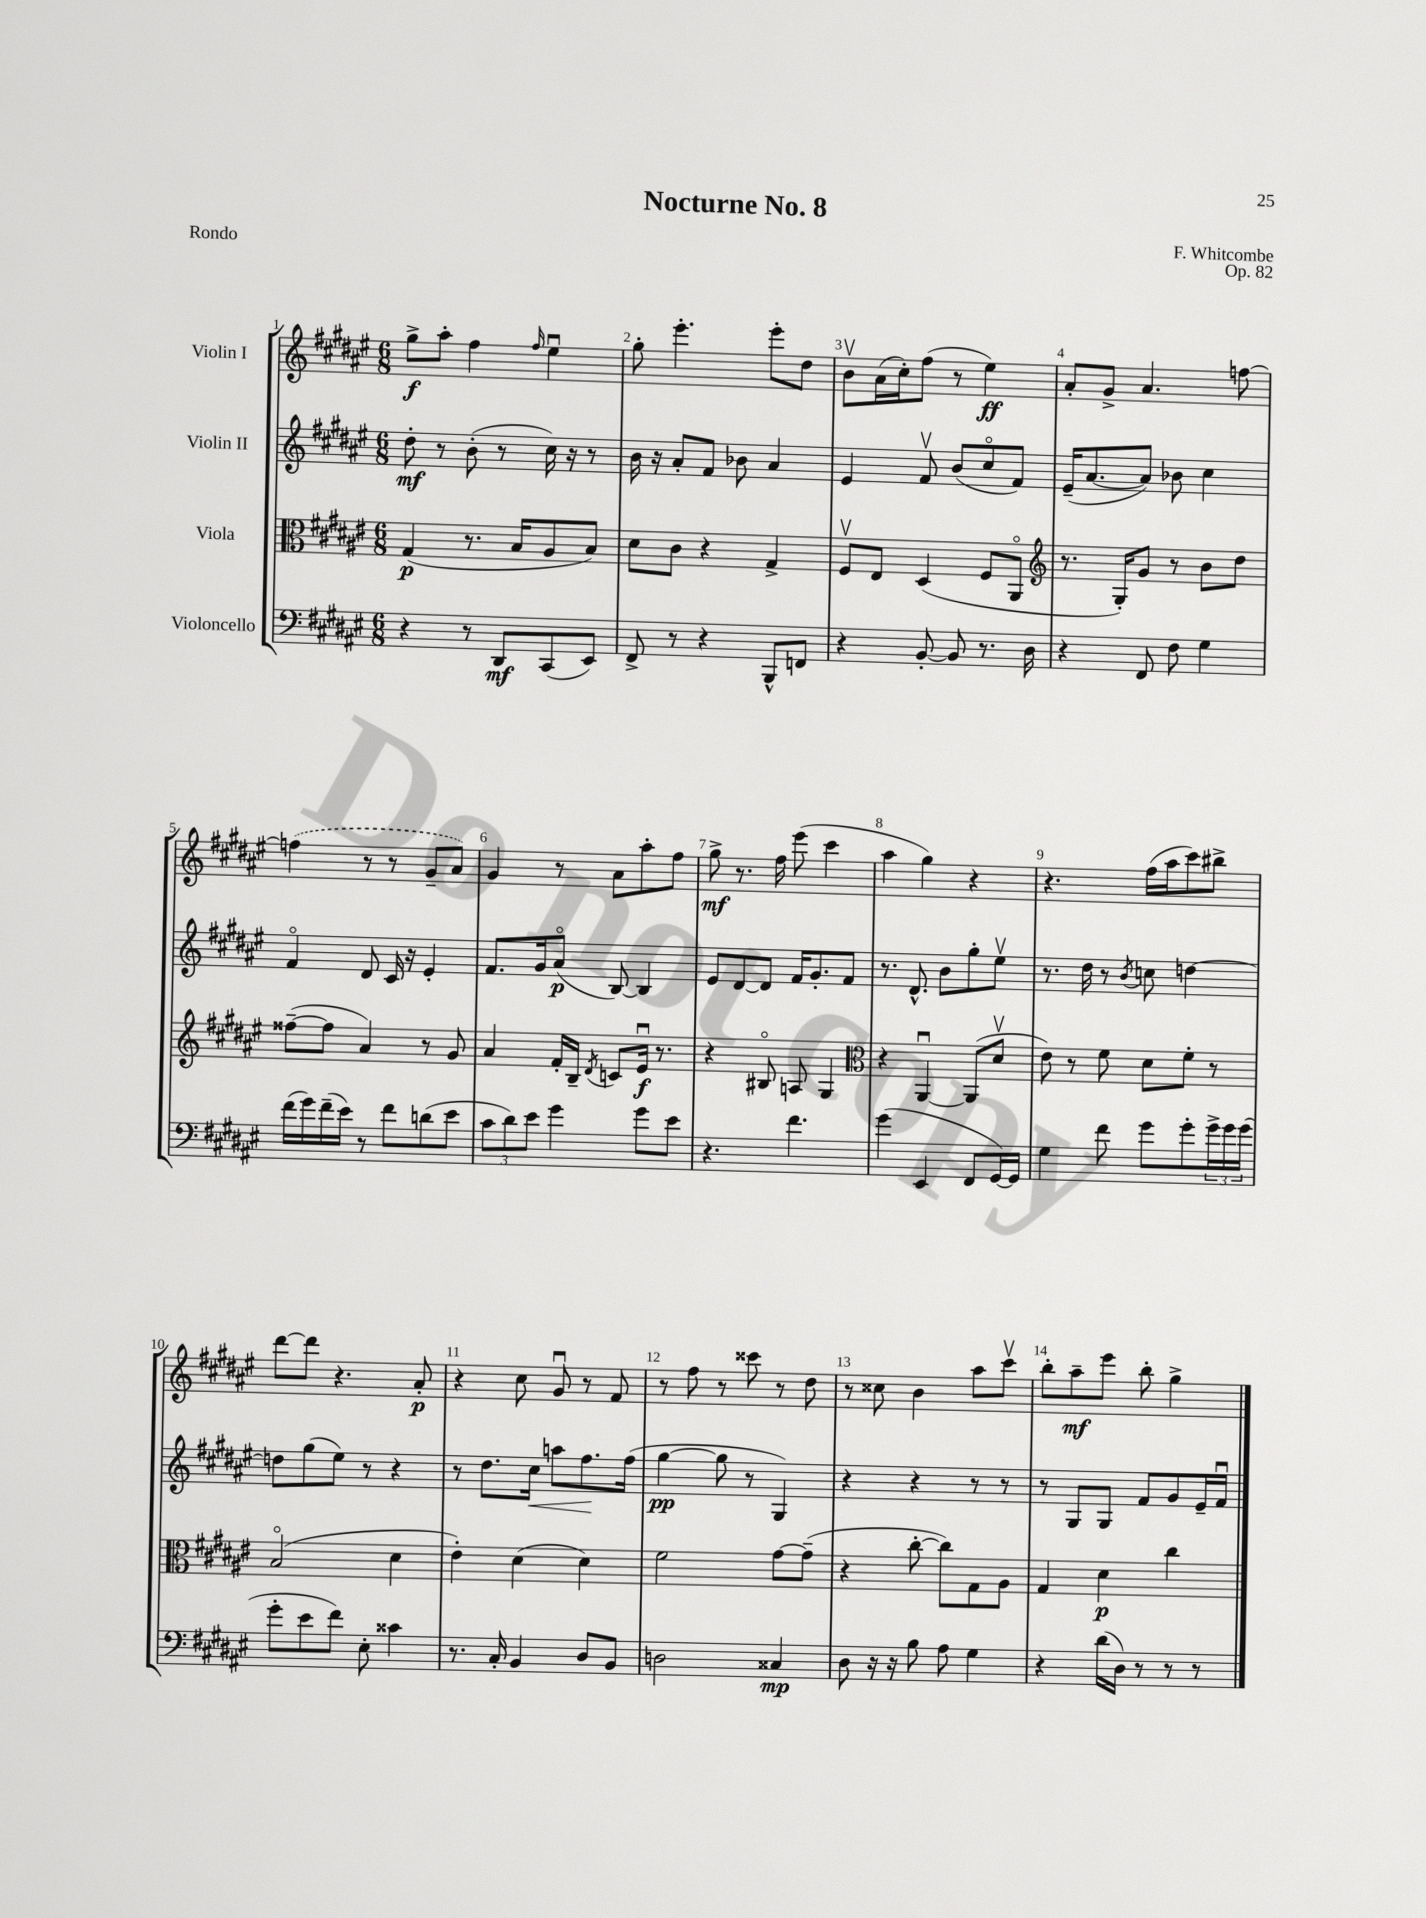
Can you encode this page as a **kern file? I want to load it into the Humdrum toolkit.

**kern	**dynam	**kern	**dynam	**kern	**dynam	**kern	**dynam
*part4	*part4	*part3	*part3	*part2	*part2	*part1	*part1
*staff4	*staff4	*staff3	*staff3	*staff2	*staff2	*staff1	*staff1
*I"Violoncello	*	*I"Viola	*	*I"Violin II	*	*I"Violin I	*
*clefF4	*	*clefC3	*	*clefG2	*	*clefG2	*
*k[f#c#g#d#a#e#]	*	*k[f#c#g#d#a#e#]	*	*k[f#c#g#d#a#e#]	*	*k[f#c#g#d#a#e#]	*
*M6/8	*	*M6/8	*	*M6/8	*	*M6/8	*
=1	=1	=1	=1	=1	=1	=1	=1
4r	.	(4G#/	p	8dd#'\	mf	8gg#^\L	f
.	.	.	.	8r	.	8aa#'\J	.
8r	.	8.r	.	(8b'\	.	4ff#\	.
8DD#/L	mf	.	.	8r	.	.	.
.	.	16B/KL	.	.	.	.	.
.	.	.	.	.	.	16qqff#/	.
(8CC#/	.	8A#/	.	16cc#\)	.	4ee#u\	.
.	.	.	.	16r	.	.	.
8EE#/J)	.	8B/J)	.	8r	.	.	.
=2	=2	=2	=2	=2	=2	=2	=2
8FF#^/	.	8d#\L	.	16b\	.	8gg#'\	.
.	.	.	.	16r	.	.	.
8r	.	8c#\J	.	8a#'/L	.	4.eee#'\	.
4r	.	4r	.	8f#/J	.	.	.
.	.	.	.	8b-X\	.	.	.
8BBB^^/L	.	4G#^/	.	4a#/	.	8eee#'\L	.
8FFn/J	.	.	.	.	.	8dd#\J	.
=3	=3	=3	=3	=3	=3	=3	=3
4r	.	8F#v/L	.	4e#/	.	8bv\L	.
.	.	8E#/J	.	.	.	(16a#\L	.
.	.	.	.	.	.	16cc#'\J)	.
[8BB'/	.	(4D#/	.	8f#v/	.	(8ff#\J	.
8BB/]	.	.	.	(8b/L	.	8r	.
8.r	.	8F#/L	.	8cc#/	.	4ee#\)	ff
.	.	8AA#/J	.	8f#/J)	.	.	.
16D#\	.	.	.	.	.	.	.
=4	=4	=4	=4	=4	=4	=4	=4
*	*	*clefG2	*	*	*	*	*
4r	.	8.r	.	(16e#~/KL	.	8a#'/L	.
.	.	.	.	[8.a#/	.	.	.
.	.	.	.	.	.	8g#^/J	.
.	.	16G#'/KL)	.	.	.	.	.
8FF#/	.	8g#/J	.	8a#/J])	.	4.a#/	.
8F#\	.	8r	.	8b-X\	.	.	.
4G#\	.	8b\L	.	4cc#\	.	.	.
.	.	8dd#\J	.	.	.	[8ffn\	.
!!LO:LB:g=z
=5	=5	=5	=5	=5	=5	=5	=5
(16f#\LL	.	([8ff##X~\L	.	4f#/	.	(4ffn\]	.
16g#\)	.	.	.	.	.	.	.
(16f#~\	.	8ff##\J]	.	.	.	.	.
16e#\JJ)	.	.	.	.	.	.	.
8r	.	4a#/)	.	8d#/	.	8r	.
8f#\L	.	.	.	16c#/	.	8r	.
.	.	.	.	16r	.	.	.
(8dn\	.	8r	.	4e#'/	.	8g#~/L	.
8e#\J	.	8g#/	.	.	.	8a#/J)	.
=6	=6	=6	=6	=6	=6	=6	=6
12c#\L	.	4a#/	.	8.f#/L	.	4g#/	.
12d#\)	.	.	.	.	.	.	.
12e#\J	.	.	.	.	.	.	.
.	.	.	.	16g#/k	.	.	.
4g#\	.	16f#'/LL	.	(8a#/J	p	8r	.
.	.	16B~/JJ	.	.	.	.	.
.	.	8qd#/	.	.	.	.	.
.	.	8cn/L	.	[8B/)	.	8a#\L	.
8g#\L	.	16e#u/Jk	f	4B/]	.	8aa#'\	.
.	.	8.r	.	.	.	.	.
8e#\J	.	.	.	.	.	8ff#\J	.
=7	=7	=7	=7	=7	=7	=7	=7
4.r	.	4r	.	8e#/L	.	8gg#^\	mf
.	.	.	.	[8d#/	.	8.r	.
.	.	8B#X/	.	8d#/J]	.	.	.
.	.	.	.	.	.	16ff#\	.
4.f#\	.	8An/	.	16f#/KL	.	(8eee#\	.
.	.	.	.	8.g#'/	.	.	.
.	.	4G#/	.	.	.	4ccc#\	.
.	.	.	.	8f#/J	.	.	.
=8	=8	=8	=8	=8	=8	=8	=8
*	*	*clefC3	*	*	*	*	*
(4g#\	.	4r	.	8.r	.	4aa#\	.
.	.	.	.	8.d#^^/	.	.	.
4EE#/	.	[4AA#u/	.	.	.	4gg#\)	.
.	.	.	.	8b\L	.	.	.
8FF#/L	.	(8AA#/L]	.	8gg#'\	.	4r	.
[16GG#/L)	.	8d#v/J	.	8ee#v\J	.	.	.
16GG#/JJ]	.	.	.	.	.	.	.
=9	=9	=9	=9	=9	=9	=9	=9
4G#\	.	8e#\)	.	8.r	.	4.r	.
.	.	8r	.	.	.	.	.
.	.	.	.	16dd#\	.	.	.
8f#\	.	8f#\	.	8r	.	.	.
.	.	.	.	8qb/	.	.	.
8g#\L	.	8d#\L	.	8ccn\	.	(16ff#\LL	.
.	.	.	.	.	.	16aa#\J	.
8g#'\	.	8f#'\J	.	[4ddn\	.	8ccc#\)	.
24g#^\L	.	8r	.	.	.	8bb#X^\J	.
24g#\	.	.	.	.	.	.	.
(24g#\JJ	.	.	.	.	.	.	.
!!LO:LB:g=z
=10	=10	=10	=10	=10	=10	=10	=10
8g#'\L	.	(2B/	.	8ddn\L]	.	[8ddd#\L	.
8e#\	.	.	.	(8gg#\	.	8ddd#\J]	.
8f#\J)	.	.	.	8ee#\J)	.	4.r	.
8E#'\	.	.	.	8r	.	.	.
4c##X\	.	4d#\	.	4r	.	.	.
.	.	.	.	.	.	8a#'/	p
=11	=11	=11	=11	=11	=11	=11	=11
8.r	.	4e#'\)	.	8r	.	4r	.
.	.	.	.	8.dd#\L	.	.	.
16C#'/	.	.	.	.	.	.	.
4BB/	.	(4d#\	.	.	.	8cc#\	.
!	!	!	!	!	!LO:HP:b	!	!
.	.	.	.	16cc#\Jk	<	.	.
.	.	.	.	8aan\L	.	8g#u/	.
8D#/L	.	4d#\)	.	8.ff#\	.	8r	.
8BB/J	.	.	.	.	.	8f#/	.
.	.	.	.	(16ff#\Jk	[	.	.
=12	=12	=12	=12	=12	=12	=12	=12
2Dn\	.	2f#\	.	[4gg#\	pp	8r	.
.	.	.	.	.	.	8ff#\	.
.	.	.	.	8gg#\]	.	8r	.
.	.	.	.	8r	.	8ccc##X\	.
4C##X/	mp	[8g#\L	.	4G#/)	.	8r	.
.	.	(8g#~\J]	.	.	.	8dd#\	.
=13	=13	=13	=13	=13	=13	=13	=13
8D#\	.	4r	.	4r	.	8r	.
16r	.	.	.	.	.	8cc##X\	.
16r	.	.	.	.	.	.	.
8B\	.	[8cc#'\	.	4r	.	4b\	.
8A#\	.	8cc#\L])	.	.	.	.	.
4G#\	.	8G#\	.	8r	.	8aa#\L	.
.	.	8A#\J	.	8r	.	8ccc#v\J	.
=14	=14	=14	=14	=14	=14	=14	=14
4r	.	4G#/	.	8r	.	8bb'\L	.
.	.	.	.	8G#/L	.	8aa#~\	mf
(16d#\LL	.	4d#\	p	8G#/J	.	8eee#\J	.
16D#\JJ)	.	.	.	.	.	.	.
8r	.	.	.	8f#/L	.	8bb'\	.
8r	.	4cc#\	.	8g#/	.	4gg#^\	.
8r	.	.	.	16e#~/L	.	.	.
.	.	.	.	16f#u/JJ	.	.	.
==	==	==	==	==	==	==	==
*-	*-	*-	*-	*-	*-	*-	*-
